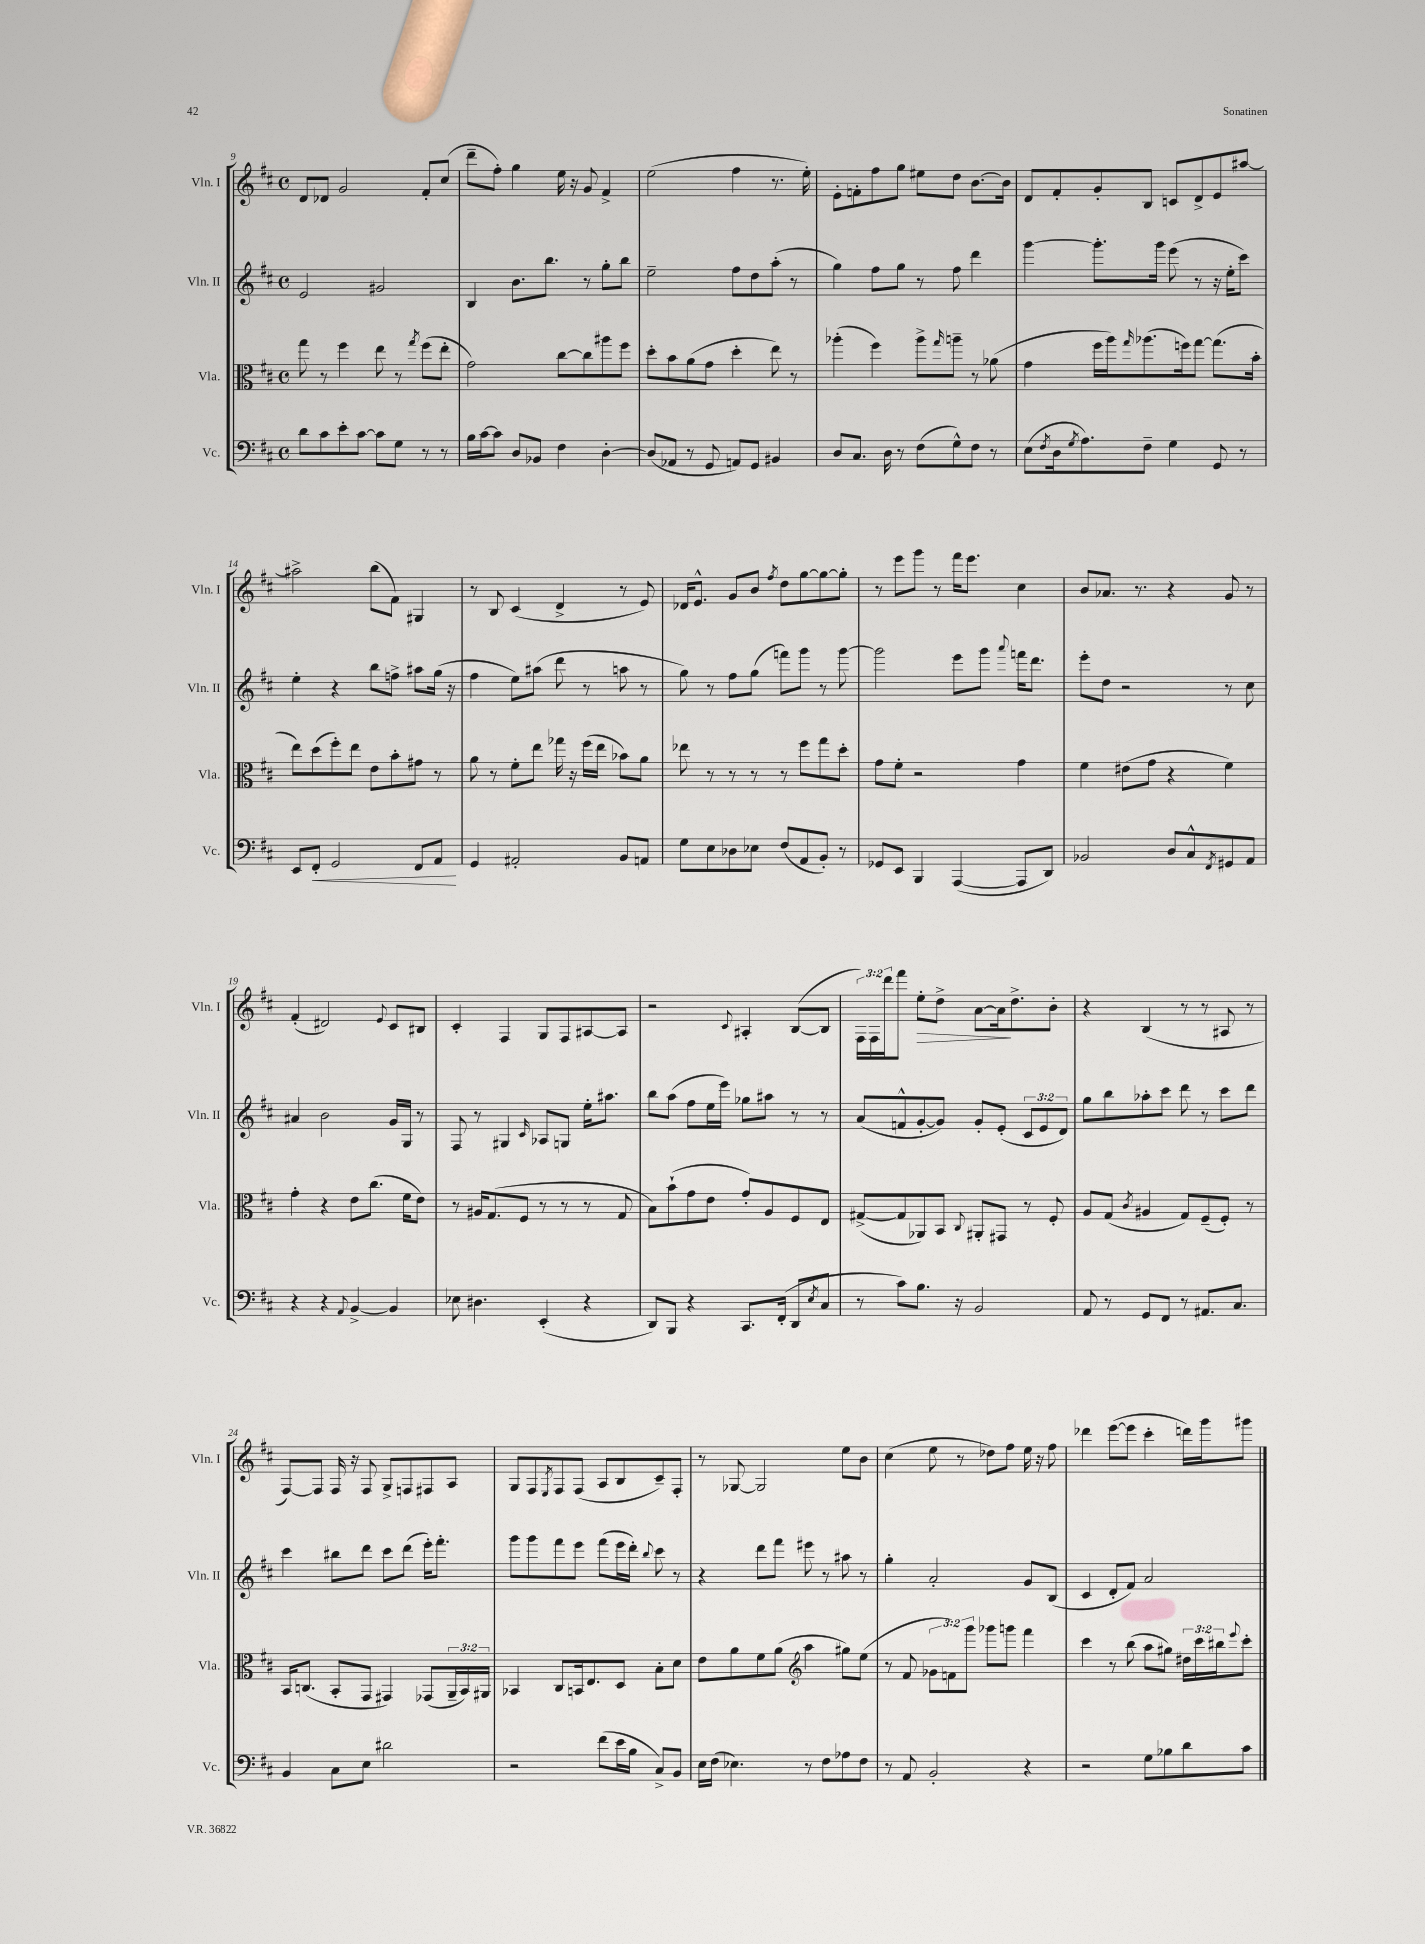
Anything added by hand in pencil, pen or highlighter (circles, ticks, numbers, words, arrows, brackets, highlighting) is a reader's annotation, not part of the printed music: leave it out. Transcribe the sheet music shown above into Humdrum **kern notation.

**kern	**kern	**kern	**kern
*staff4	*staff3	*staff2	*staff1
*clefF4	*clefC3	*clefG2	*clefG2
*k[f#c#]	*k[f#c#]	*k[f#c#]	*k[f#c#]
*M4/4	*M4/4	*M4/4	*M4/4
*met(c)	*met(c)	*met(c)	*met(c)
8d	8gg	2e	8d
8c#	8r	.	8d-
8e'	4ff#	.	2g
[8c#	.	.	.
8c#]	8ee	2g#	.
8G	8r	.	.
.	8qgg	.	.
8r	(8ff#	.	8f#'
8r	8ee'	.	(8cc#
=	=	=	=
16B	2g)	4B	8ddd~
[16c#	.	.	.
8c#]	.	.	8ff#')
8D	.	8.b	4gg
8BB-	.	.	.
.	.	8.bb	.
4F#	[8cc#	.	16ee
.	.	.	16r
.	8cc#]	8r	8g
[4D'	8aa#	8gg'	4f#^
.	8ff#	8bb	.
=	=	=	=
(8D]	8dd'	2ee~	(2ee
8AA-	8b	.	.
8r	(8a	.	.
8GG	8g	.	.
8AA)	4dd'	8ff#	4ff#
8GG	.	8dd	.
4BB#	8ee)	(8aa'	8.r
.	8r	8r	.
.	.	.	16ee')
=	=	=	=
8D	(4aa-'	4gg)	8e'
8.C#	.	.	8f'
.	4ff#)	8ff#	8ff#
16D	.	.	.
8r	.	8gg	8gg
(8F#	8aa-^	8r	8ee#
.	16qqgg	.	.
8G^^)	8aa~	8ff#	8dd
8F#	8r	4ddd	[8.b
8r	(8a-	.	.
.	.	.	16b]
=	=	=	=
(8E	4g	[4ggg	8d
8qF#	.	.	.
16D	.	.	8f#'
8qG	.	.	.
8.A)	.	.	.
.	16ff#	8.ggg']	8g'
.	16aa)	.	.
.	16qqgg	.	.
8F#~	(8.aa-	.	8B
.	.	16ggg	.
4G	.	(8eee	8c
.	16ff)	.	.
.	[8gg	8r	8d^
8GG	(8.gg]	16r	8e
.	.	16ee'	.
8r	.	8ccc#)	[8aa#
.	16b'	.	.
=	=	=	=
8EE	8ee)	4ee'	2aa#^]
8FF#'	(8dd	.	.
2GG	8ff#')	4r	.
.	8ee	.	.
.	8e	8bb	(8bb
.	8b'	8ff^	8f#)
8FF#	8g#	8aa#	4G#
8AA	8r	(16gg	.
.	.	16r	.
=	=	=	=
4GG	8a	4ff#	8r
.	8r	.	8B
2AA#'	8f#'	8ee)	(4c#
.	8ee	(8aa#	.
.	16gg-	8ddd	4d^
.	16r	.	.
.	(16ff#	8r	.
.	16ee	.	.
8BB	8b-)	8aa	8r
8AA	8a	8r	8e)
=	=	=	=
8G	8ee-	8gg)	16d-
.	.	.	8.e^^
8E	8r	8r	.
8D-	8r	8ff#	8g
8E-	8r	(8gg	8b
.	.	.	8qff#
(8F#	8r	8fff)	8dd
8AA	8ff#	8ggg	[8gg
8BB')	8gg	8r	8gg_
8r	8dd'	[8ggg	8gg']
=	=	=	=
8GG-	8g	2ggg]	8r
8EE	8f#'	.	8eee
4BBB	2r	.	8ggg
.	.	.	8r
([4AAA	.	8eee	16fff#
.	.	.	8.eee
.	.	8ggg	.
.	.	8qqaaa	.
8AAA]	4g	16fff	4cc#
.	.	8.ddd	.
8DD)	.	.	.
=	=	=	=
2BB-	4f#	8eee'	8b
.	.	8dd	8.a-
.	(8e#	2r	.
.	.	.	8.r
.	8g	.	.
8D	4r	.	4r
8C#^^	.	.	.
8qFF#	.	.	.
8GG#	4f#)	8r	8g
8AA	.	8cc#	8r
=	=	=	=
4r	4g'	4a#	(4f#'
4r	4r	2b	2d#)
8qqAA	.	.	.
[4BB^	8e	.	.
.	(8.cc#	.	.
.	.	.	8qqe
4BB]	.	16g	8c#
.	16f#	16G	.
.	8e)	8r	8B#
=	=	=	=
8E-	8r	8F#	4c#'
4.D#	16A#	8r	.
.	(8.G	.	.
.	.	4G#	4F#
.	8F#	.	.
.	.	16qqc#	.
(4EE'	8r	8A-	8G
.	8r	8G	8F#
4r	8r	16ee'	[8A#
.	.	8.aa#	.
.	8G	.	8A#]
=	=	=	=
8DD)	8B)	8bb	2r
8BBB	(8b`	(8aa	.
4r	8g	8ff#	.
.	8e	16ee	.
.	.	16eee)	.
.	.	.	8qqc#
8.CC#	8g')	8gg-	4A#'
.	8A	8aa#	.
(16FF#'	.	.	.
8DD	8F#	8r	([8B
8qE	.	.	.
8C#	8E	8r	8B]
=	=	=	=
8r	([8G#^	(8a	24F#)
.	.	.	24F#
.	.	.	24ddd
8c#)	8G#]	8f^^	8fff#
8.B	8AA-)	[8g'	8ee'
.	8BB	8g])	8dd^
16r	.	.	.
.	8qqC#	.	.
2BB	8AA#'	8g'	[8a
.	8GG#	(8e'	16a]
.	.	.	8.dd^
.	8r	12c#	.
.	.	12e	.
.	8F#'	.	8b'
.	.	12d)	.
=	=	=	=
8AA	8A	8gg	4r
8r	(8G	8bb	.
.	8qc#	.	.
8GG	4A#	8aa-'	(4B
8FF#	.	8ccc#	.
8r	8G)	8ddd	8r
8.AA#	(8F#~	8r	8r
.	8F#')	8ccc#	8A#
8.C#	.	.	.
.	8r	8ddd	8r
=	=	=	=
4BB	16BB	4ccc#	[8F#)
.	(8.C	.	.
.	.	.	8F#]
8C#	8BB'	8bb#	16F#
.	.	.	16r
8E	8GG	8ddd	8F#
2d#	4GG#)	8ccc#	8G^
.	.	(8ddd	8F
.	(8GG-	16eee')	8F#
.	.	8.fff#'	.
.	24AA~	.	8A
.	24BB)	.	.
.	24AA#	.	.
=	=	=	=
2r	4BB-	8ggg	8G
.	.	8ggg	8F#
.	.	.	8qE
.	8C#	8fff#	8F#
.	16BB	8eee	(8F#
.	8.E	.	.
(8f#	.	(8fff#	8A
16e	8D	16eee	8B
16B	.	16ddd')	.
.	.	8qqbb	.
8C#^)	8B'	8ccc#	8c#~)
8BB	8d	8r	8F#'
=	=	=	=
16E	8e	4r	8r
(16F#	.	.	.
4.E-)	8a	.	[8G-
.	8f#	8ddd	2G-]
.	(8a	8fff#	.
*	*clefG2	*	*
8r	4aa	8eee#	.
8F#	.	8r	.
8A-	8gg#)	8aa#	8ee
8F#	(8ee	8r	8b
=	=	=	=
8r	8r	4gg'	(4cc#
8AA	8f#	.	.
2BB'	12g-	2a'	8ee
.	12f)	.	.
.	.	.	8r
.	12ggg	.	.
.	8ggg-	.	8dd-)
.	8ggg	.	8ff#
4r	4fff#	8g	16ee
.	.	.	16r
.	.	(8B	8ff#
=	=	=	=
2r	4ccc#	4c#	4ddd-
.	8r	8d'	([8eee
.	(8bb	8f#)	8eee]
8G	8aa	2a	4ccc#'
8B-	8gg#)	.	.
8d	24dd#	.	16ddd)
.	24ccc#	.	.
.	.	.	16ggg
.	24bb#	.	.
.	8qqeee	.	.
8c#	8ccc#'	.	8ggg#
==	==	==	==
*-	*-	*-	*-
